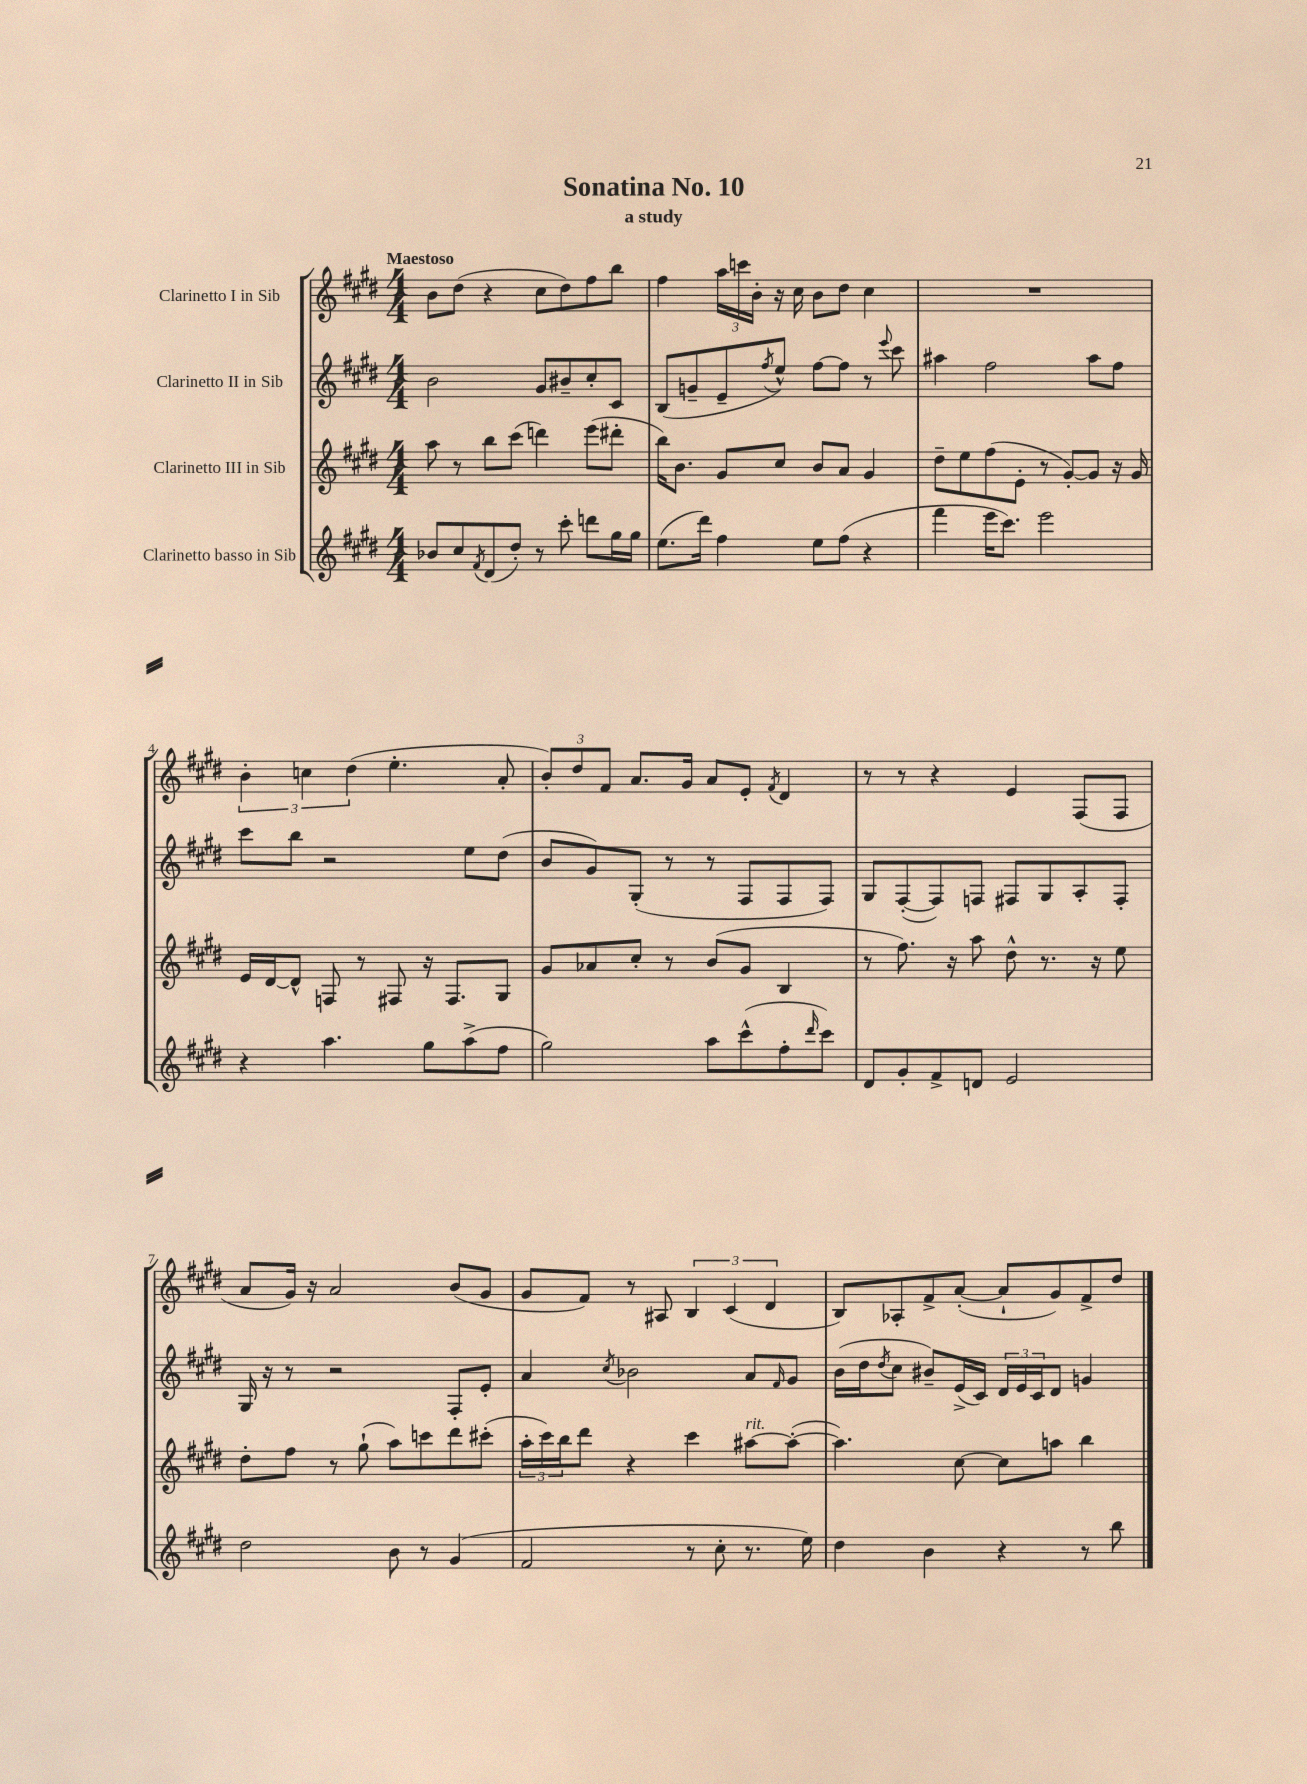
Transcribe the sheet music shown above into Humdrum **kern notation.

**kern	**kern	**kern	**kern
*staff4	*staff3	*staff2	*staff1
*clefG2	*clefG2	*clefG2	*clefG2
*k[f#c#g#d#]	*k[f#c#g#d#]	*k[f#c#g#d#]	*k[f#c#g#d#]
*M4/4	*M4/4	*M4/4	*M4/4
8b-	8aa	2b	8b
8cc#	8r	.	(8dd#
8qf#	.	.	.
(8d#	8bb	.	4r
8dd#')	(8ccc#	.	.
8r	4ddd)	8g#	8cc#
8ccc#'	.	8b#~	8dd#)
8ddd	(8eee	8cc#'	8ff#
16gg#	8ddd#'	8c#	8bb
16gg#	.	.	.
=	=	=	=
(8.ee	16bb)	(8B	4ff#
.	8.b	.	.
.	.	8g~	.
16ddd#)	.	.	.
4ff#	8g#	8e~	24aa
.	.	.	24ccc
.	.	.	24b'
.	.	8qff#	.
.	8cc#	8ee^^)	16r
.	.	.	16cc#
8ee	8b	[8ff#	8b
(8ff#	8a	8ff#]	8dd#
4r	4g#	8r	4cc#
.	.	8qqeee	.
.	.	8ccc#	.
=	=	=	=
4fff#	8dd#~	4aa#	1r
.	8ee	.	.
16eee	(8ff#	2ff#	.
8.ccc#)	.	.	.
.	8e'	.	.
2eee	8r	.	.
.	[8g#')	.	.
.	8g#]	8aa#	.
.	16r	8ff#	.
.	16g#	.	.
=	=	=	=
4r	16e	8ccc#	6b'
.	[16d#	.	.
.	8d#^^]	8bb	.
.	.	.	6cc
4.aa	8F	2r	.
.	.	.	(6dd#
.	8r	.	.
.	8F#	.	4.ee'
8gg#	16r	.	.
.	8.F#	.	.
(8aa^	.	8ee	.
8ff#	8G#	(8dd#	8a'
=	=	=	=
2gg#)	8g#	8b	12b')
.	.	.	12dd#
.	8a-	8g#)	.
.	.	.	12f#
.	8cc#'	(8G#'	8.a
.	8r	8r	.
.	.	.	16g#
8aa	(8b	8r	8a
(8ccc#^^	8g#	8F#	8e'
.	.	.	8qf#
8ff#'	4B	8F#	4d#
16qqddd#	.	.	.
8ccc#)	.	8F#)	.
=	=	=	=
8d#	8r	8G#	8r
8g#'	8.ff#)	([8F#'	8r
8f#^	.	8F#])	4r
.	16r	.	.
8d	8aa	8F	.
2e	8dd#^^	8F#	4e
.	8.r	8G#	.
.	.	8A'	(8F#
.	16r	.	.
.	8ee	8F#'	8F#
=	=	=	=
2dd#	8dd#'	16G#	8a
.	.	16r	.
.	8ff#	8r	16g#)
.	.	.	16r
.	8r	2r	2a
.	(8gg#`	.	.
8b	8aa)	.	.
8r	8ccc	.	.
(4g#	8ddd#	8F#'	(8b
.	(8ccc#'	8e'	8g#
=	=	=	=
2f#	24aa'	4a	8g#
.	24ccc#)	.	.
.	24bb	.	.
.	8ddd#	.	8f#)
.	.	8qcc#	.
.	4r	2b-	8r
.	.	.	8A#
8r	4ccc#	.	6B
8cc#'	.	.	.
.	.	.	(6c#
8.r	[8aa#	8a	.
.	.	.	6d#
.	.	16qqf#	.
.	(8aa#'_	8g#	.
16ee)	.	.	.
=	=	=	=
4dd#	4.aa#])	(16b	8B)
.	.	16dd#	.
.	.	8qdd#	.
.	.	8cc#	8A-'
4b	.	8b#~)	8f#^
.	[8cc#	(16e^	([8a'
.	.	16c#)	.
4r	8cc#]	24d#	8a`]
.	.	24e	.
.	.	24c#	.
.	8aa	8d#	8g#)
8r	4bb	4g	8f#^
8bb	.	.	8dd#
==	==	==	==
*-	*-	*-	*-
